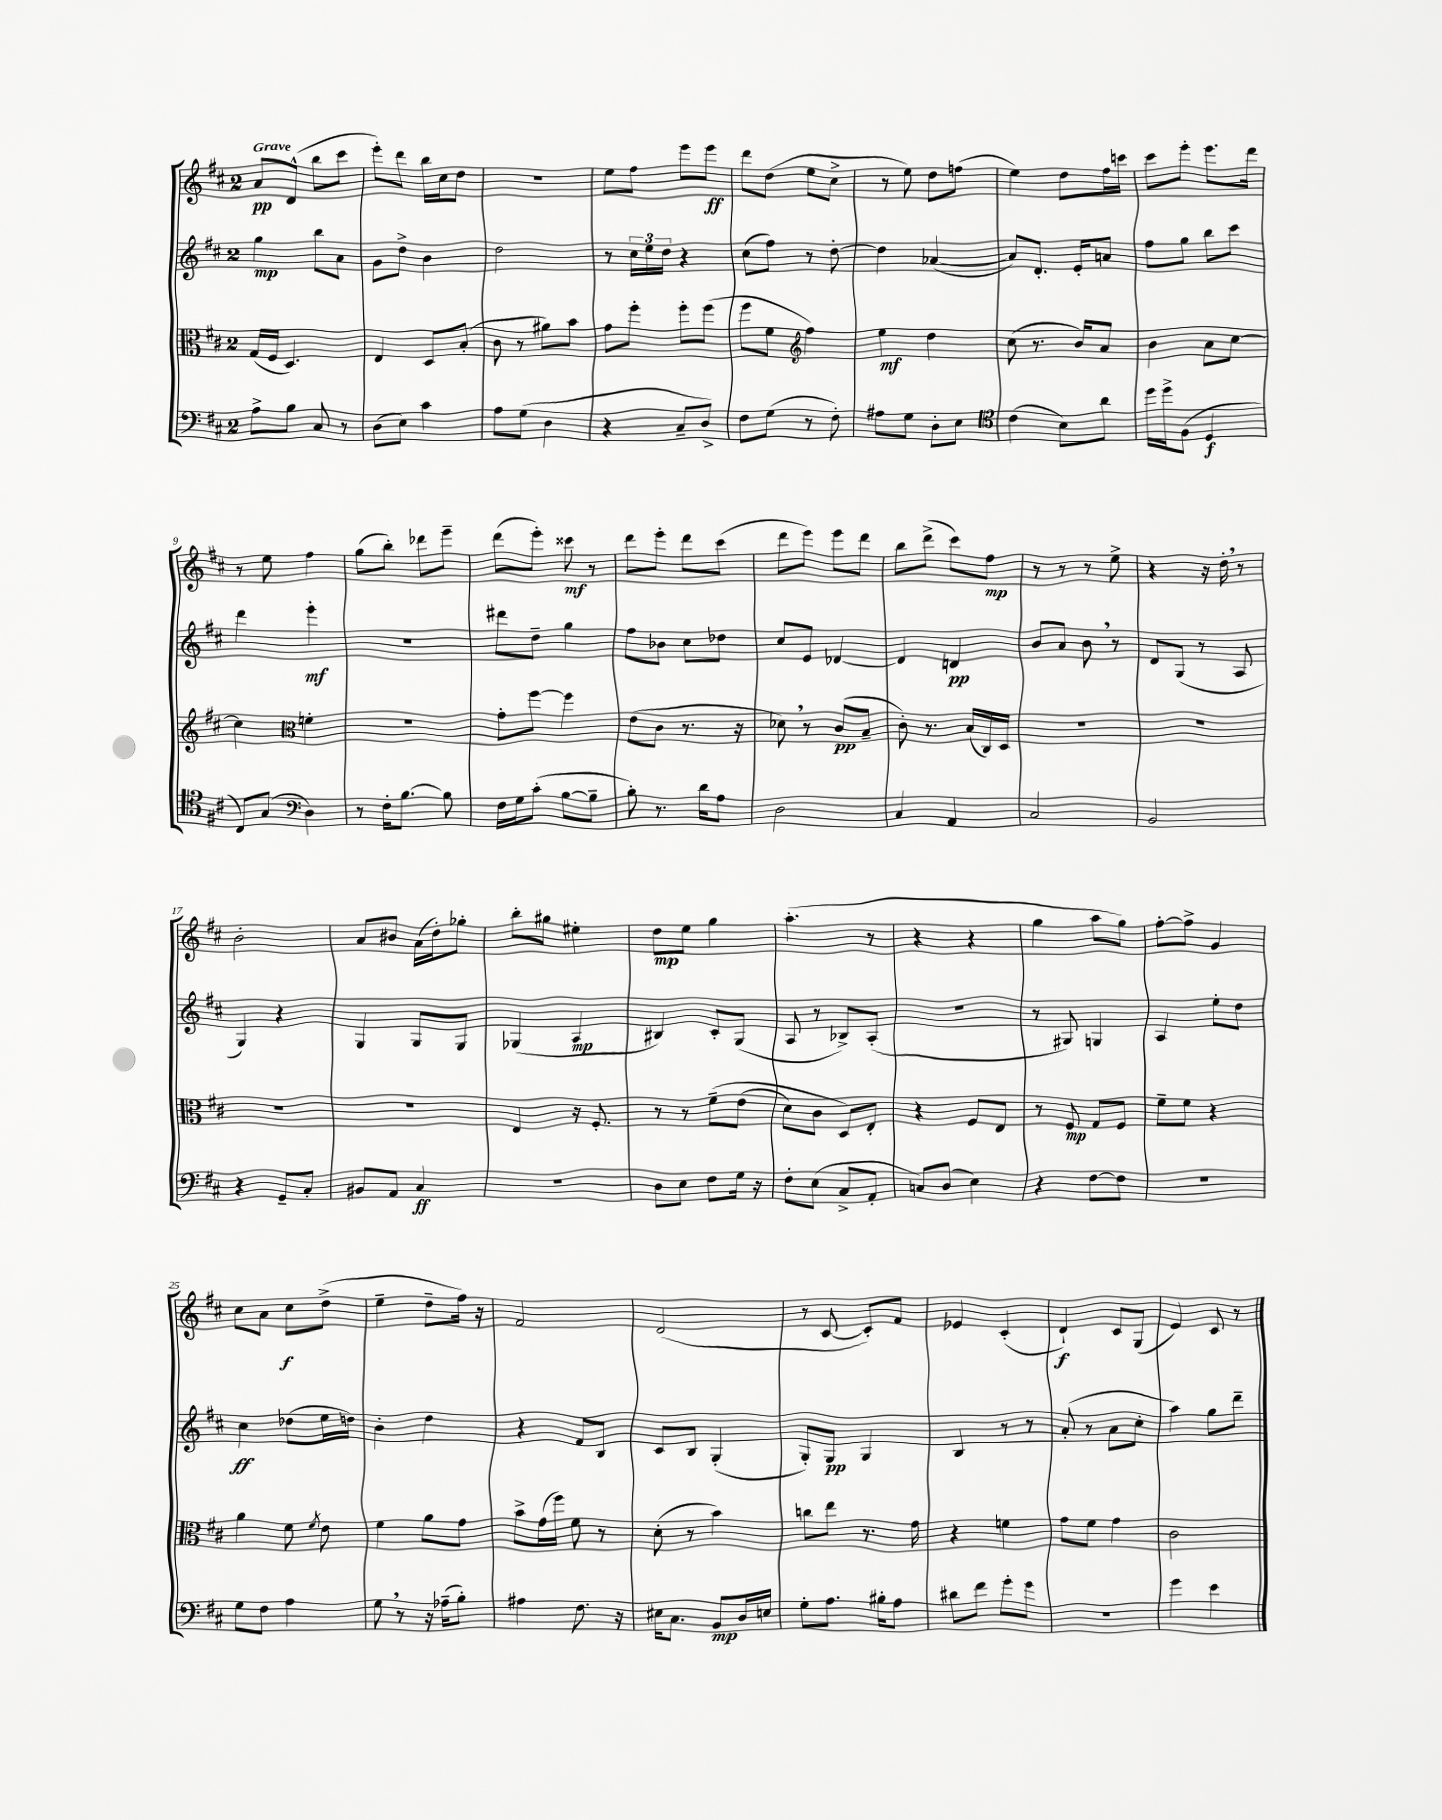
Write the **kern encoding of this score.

**kern	**dynam	**kern	**dynam	**kern	**dynam	**kern	**dynam
*part4	*part4	*part3	*part3	*part2	*part2	*part1	*part1
*staff4	*staff4	*staff3	*staff3	*staff2	*staff2	*staff1	*staff1
*clefF4	*	*clefC3	*	*clefG2	*	*clefG2	*
*k[f#c#]	*	*k[f#c#]	*	*k[f#c#]	*	*k[f#c#]	*
*M2/4	*	*M2/4	*	*M2/4	*	*M2/4	*
=1	=1	=1	=1	=1	=1	=1	=1
!	!	!	!	!	!	!LO:TX:a:B:t=Grave	!
8A^\L	.	(16G/LL	.	4gg\	mp	8a/L	pp
.	.	16F#/JJ	.	.	.	.	.
8B\J	.	4.D/)	.	.	.	(8d^^/J	.
8C#/	.	.	.	8bb\L	.	8bb\L	.
8r	.	.	.	8a\J	.	8ccc#\J	.
=2	=2	=2	=2	=2	=2	=2	=2
(8D\L	.	4E/	.	8g\L	.	8eee'\L)	.
8E\J)	.	.	.	8dd^\J	.	8ddd\J	.
4c#\	.	8D/L	.	4b\	.	16bb\LL	.
.	.	.	.	.	.	16cc#\J	.
.	.	(8B'/J	.	.	.	8dd\J	.
=3	=3	=3	=3	=3	=3	=3	=3
8A\L	.	8c#\	.	2dd\	.	2r	.
(8G\J	.	8r	.	.	.	.	.
4D\	.	8a#X\L)	.	.	.	.	.
.	.	8b\J	.	.	.	.	.
=4	=4	=4	=4	=4	=4	=4	=4
4r	.	8g\L	.	8r	.	8ee\L	.
.	.	8ff#'\J	.	24cc#\LL	.	8ff#\J	.
.	.	.	.	24ee\	.	.	.
.	.	.	.	24dd\JJ	.	.	.
8C#~/L	.	8ff#'\L	.	4r	.	8eee\L	.
8D^/J)	.	(8ff#\J	.	.	.	8eee\J	ff
=5	=5	=5	=5	=5	=5	=5	=5
8F#\L	.	8ff#\L	.	(8cc#\L	.	8ddd\L	.
(8G\J	.	8f#\J	.	8ff#\J)	.	(8dd\J	.
*	*	*clefG2	*	*	*	*	*
8r	.	4ff#\)	.	8r	.	8ee\L	.
8F#'\)	.	.	.	[8dd'\	.	8cc#^\J	.
=6	=6	=6	=6	=6	=6	=6	=6
8A#X\L	.	4ee\	mf	4dd\]	.	8r	.
8G\J	.	.	.	.	.	8ee\)	.
8D'\L	.	4dd\	.	([4a-X/	.	8dd\L	.
8E\J	.	.	.	.	.	(8ffn\J	.
=7	=7	=7	=7	=7	=7	=7	=7
*clefC4	*	*	*	*	*	*	*
(4c#\	.	(8cc#\	.	8a-/L])	.	4ee\)	.
.	.	8.r	.	8.d'/J	.	.	.
8B\L)	.	.	.	.	.	8dd\L	.
.	.	16b/KL)	.	16e'/KL	.	.	.
8a\J	.	8a/J	.	8an/J	.	16ff#\L	.
.	.	.	.	.	.	16cccn\JJ	.
=8	=8	=8	=8	=8	=8	=8	=8
16dd\LL	.	4b\	.	8ff#\L	.	8ccc#\L	.
16dd^\J	.	.	.	.	.	.	.
(8F#\J	.	.	.	8gg\J	.	8eee'\J	.
4D/	f	8a\L	.	8bb\L	.	8.eee\L	.
.	.	[8cc#\J	.	8ccc#\J	.	.	.
.	.	.	.	.	.	16ddd\Jk	.
!!LO:LB:g=z
=9	=9	=9	=9	=9	=9	=9	=9
8C#/L)	.	4cc#\]	.	4ddd\	.	8r	.
(8G/J	.	.	.	.	.	8ee\	.
*clefF4	*	*clefC3	*	*	*	*	*
4D\)	.	4fn'\	.	4eee'\	mf	4ff#\	.
=10	=10	=10	=10	=10	=10	=10	=10
8r	.	2r	.	2r	.	(8gg\L	.
16F#'\KL	.	.	.	.	.	8bb'\J)	.
[8.B\J	.	.	.	.	.	.	.
.	.	.	.	.	.	8ddd-X\L	.
8B\]	.	.	.	.	.	8eee~\J	.
=11	=11	=11	=11	=11	=11	=11	=11
16F#\LL	.	8g'\L	.	8ddd#X\L	.	(8ddd\L	.
16G\J	.	.	.	.	.	.	.
(8c#'\J	.	[8ff#\J	.	8dd~\J	.	8eee'\J)	.
[8B\L	.	4ff#\]	.	4gg\	.	8ccc##X\	mf
8B~\J]	.	.	.	.	.	8r	.
=12	=12	=12	=12	=12	=12	=12	=12
8B'\)	.	(8e\L	.	8ff#\L	.	8ddd\L	.
8.r	.	8c#\J	.	8b-X\J	.	8eee'\J	.
.	.	8.r	.	8cc#\L	.	8ddd\L	.
16d\KL	.	.	.	.	.	.	.
8A\J	.	.	.	8dd-X\J	.	(8ccc#\J	.
.	.	16r	.	.	.	.	.
=13	=13	=13	=13	=13	=13	=13	=13
2D\	.	8d-X,\)	.	8cc#/L	.	8ddd\L	.
.	.	8r	.	8e/J	.	8eee\J)	.
.	.	(8c#/L	pp	[4d-X/	.	8eee\L	.
.	.	8B~/J	.	.	.	8ddd\J	.
=14	=14	=14	=14	=14	=14	=14	=14
4C#/	.	8c#'\)	.	4d-/]	.	8bb\L	.
.	.	8.r	.	.	.	(8ddd^\J	.
4AA/	.	.	.	4dn/	pp	8ccc#\L)	.
.	.	(16B/LL	.	.	.	.	.
.	.	16C#/)	.	.	.	8ff#\J	mp
.	.	16D/JJ	.	.	.	.	.
=15	=15	=15	=15	=15	=15	=15	=15
2C#/	.	2r	.	8b/L	.	8r	.
.	.	.	.	8a/J	.	8r	.
.	.	.	.	8b,\	.	8r	.
.	.	.	.	8r	.	8ee^\	.
=16	=16	=16	=16	=16	=16	=16	=16
2BB/	.	2r	.	8d/L	.	4r	.
.	.	.	.	(8G/J	.	.	.
.	.	.	.	8r	.	16r	.
.	.	.	.	.	.	16dd',\	.
.	.	.	.	8A/	.	8r	.
!!LO:LB:g=z
=17	=17	=17	=17	=17	=17	=17	=17
4r	.	2r	.	4G/)	.	2b'\	.
8GG~/L	.	.	.	4r	.	.	.
8C#'/J	.	.	.	.	.	.	.
=18	=18	=18	=18	=18	=18	=18	=18
8BB#X/L	.	2r	.	4G/	.	8a/L	.
8AA/J	.	.	.	.	.	8b#X/J	.
4C#/	ff	.	.	8G/L	.	(16a\LL	.
.	.	.	.	.	.	16dd'\J)	.
.	.	.	.	8G/J	.	8gg-X'\J	.
=19	=19	=19	=19	=19	=19	=19	=19
2r	.	4E/	.	(4G-X/	.	8bb'\L	.
.	.	.	.	.	.	8gg#X\J	.
.	.	16r	.	4A/	mp	4ee#X'\	.
.	.	8.F#'/	.	.	.	.	.
=20	=20	=20	=20	=20	=20	=20	=20
8D\L	.	8r	.	4B#X/)	.	8dd\L	mp
8E\J	.	8r	.	.	.	8ee\J	.
8F#\L	.	(8f#~\L	.	8c#'/L	.	4gg\	.
16G\Jk	.	(8e\J	.	(8G/J	.	.	.
16r	.	.	.	.	.	.	.
=21	=21	=21	=21	=21	=21	=21	=21
8F#'\L	.	8d\L)	.	8A/	.	(4.aa'\	.
(8E\J	.	8c#\J	.	8r	.	.	.
8C#^/L	.	8D/L)	.	8B-X^/L)	.	.	.
8AA'/J	.	8E'/J	.	(8A'/J	.	8r	.
=22	=22	=22	=22	=22	=22	=22	=22
8Cn/L)	.	4r	.	2r	.	4r	.
(8D/J	.	.	.	.	.	.	.
4E\)	.	8F#/L	.	.	.	4r	.
.	.	8E/J	.	.	.	.	.
=23	=23	=23	=23	=23	=23	=23	=23
4r	.	8r	.	8r	.	4gg\	.
.	.	8F#/	mp	8G#X/)	.	.	.
[8F#\L	.	8G/L	.	4Gn/	.	8aa\L	.
8F#\J]	.	8F#/J	.	.	.	8gg\J)	.
=24	=24	=24	=24	=24	=24	=24	=24
2r	.	8f#~\L	.	4A/	.	[8ff#'\L	.
.	.	8f#\J	.	.	.	8ff#^\J]	.
.	.	4r	.	8ee'\L	.	4g/	.
.	.	.	.	8dd\J	.	.	.
!!LO:LB:g=z
=25	=25	=25	=25	=25	=25	=25	=25
8G\L	.	4a\	.	4cc#\	ff	8cc#\L	.
8F#\J	.	.	.	.	.	8a\J	.
4A\	.	8f#\	.	(8dd-X\L	.	8cc#\L	f
.	.	8qf#/	.	.	.	.	.
.	.	8e\	.	16ee\L	.	(8dd^\J	.
.	.	.	.	16ddn\JJ)	.	.	.
=26	=26	=26	=26	=26	=26	=26	=26
8G,\	.	4f#\	.	4b'\	.	4ee~\	.
8r	.	.	.	.	.	.	.
16r	.	8a\L	.	4dd\	.	8dd~\L	.
(16A-X~\KL	.	.	.	.	.	.	.
8B'\J)	.	8g\J	.	.	.	16ff#\Jk)	.
.	.	.	.	.	.	16r	.
=27	=27	=27	=27	=27	=27	=27	=27
4A#X\	.	8b^\L	.	4r	.	2f#/	.
.	.	(16g\L	.	.	.	.	.
.	.	16ff#\JJ)	.	.	.	.	.
8.F#\	.	8f#\	.	8f#/L	.	.	.
.	.	8r	.	8B/J	.	.	.
16r	.	.	.	.	.	.	.
=28	=28	=28	=28	=28	=28	=28	=28
16E#X\KL	.	(8d'\	.	8c#/L	.	(2d/	.
8.C#\J	.	.	.	.	.	.	.
.	.	8r	.	8B/J	.	.	.
8BB/L	mp	4b\)	.	(4G'/	.	.	.
16D/L	.	.	.	.	.	.	.
16En/JJ	.	.	.	.	.	.	.
=29	=29	=29	=29	=29	=29	=29	=29
8G'\L	.	8ccn\L	.	8G'/L)	.	8r	.
8.A\J	.	8ee\J	.	8G/J	pp	[8c#/	.
.	.	8.r	.	4G/	.	8c#'/L])	.
16B#X'\KL	.	.	.	.	.	.	.
8A\J	.	.	.	.	.	8f#/J	.
.	.	16g\	.	.	.	.	.
=30	=30	=30	=30	=30	=30	=30	=30
8d#X\L	.	4r	.	4B/	.	4e-X/	.
8f#\J	.	.	.	.	.	.	.
8g'\L	.	4fn\	.	8r	.	(4c#'/	.
8g\J	.	.	.	8r	.	.	.
=31	=31	=31	=31	=31	=31	=31	=31
2r	.	8g\L	.	(8a'/	.	4d`/)	f
.	.	8f#\J	.	8r	.	.	.
.	.	4g\	.	8a\L	.	8c#/L	.
.	.	.	.	8cc#'\J	.	(8G/J	.
=32	=32	=32	=32	=32	=32	=32	=32
4g\	.	2c#\	.	4aa\)	.	4e/)	.
4e\	.	.	.	8gg\L	.	8c#/	.
.	.	.	.	8ddd~\J	.	8r	.
==	==	==	==	==	==	==	==
*-	*-	*-	*-	*-	*-	*-	*-
